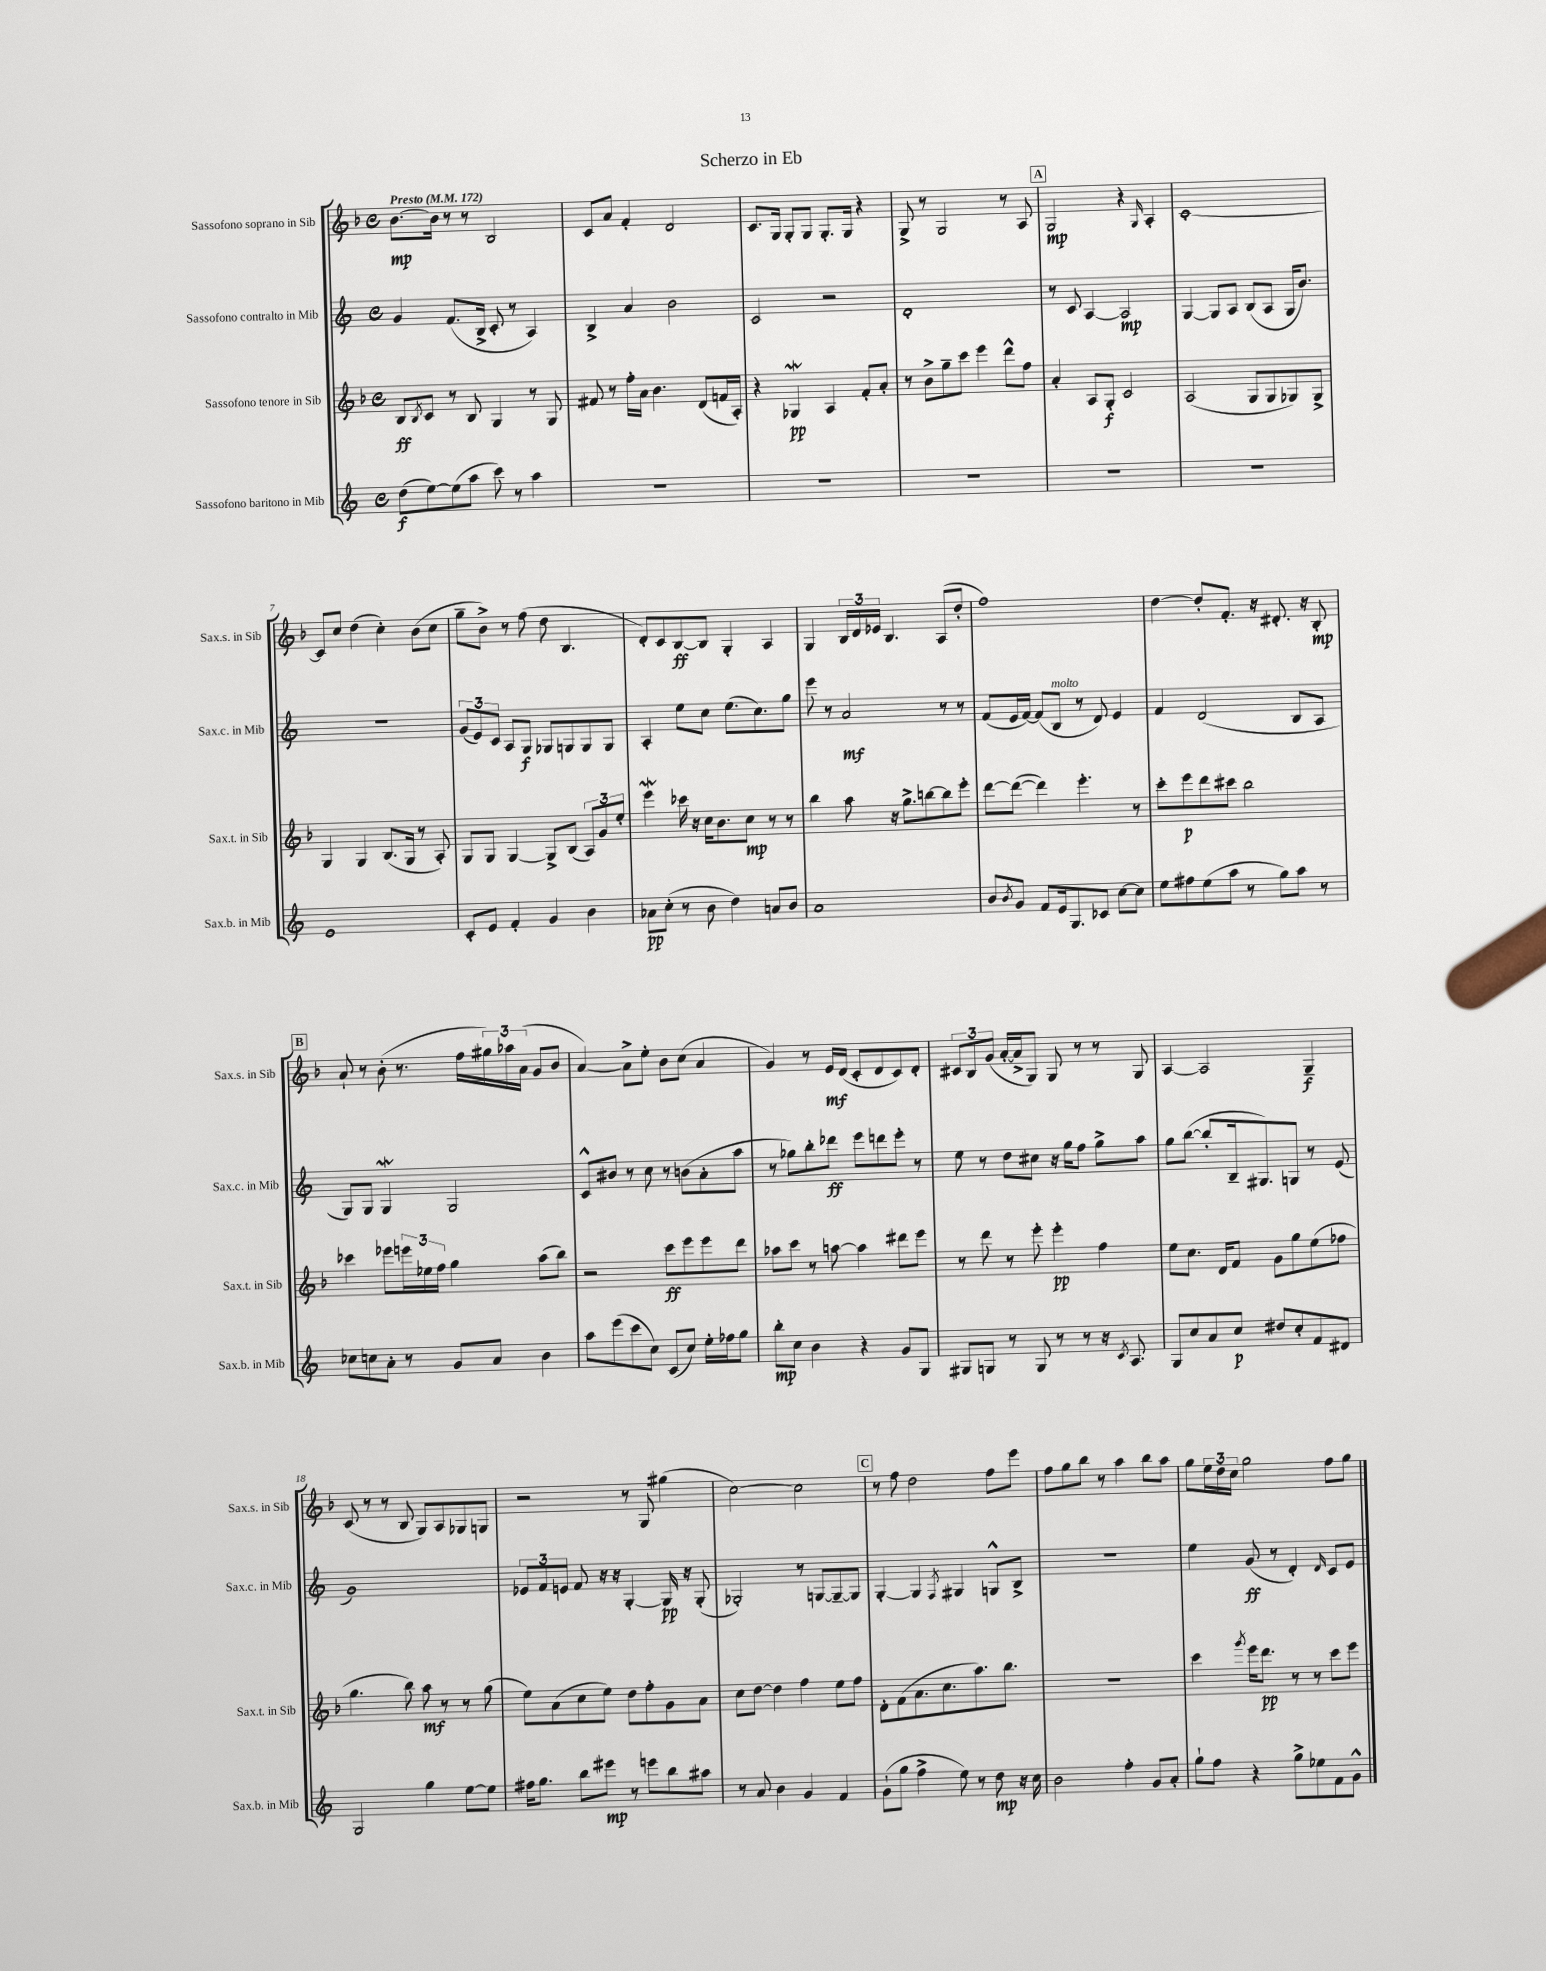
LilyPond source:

\header { title = "Scherzo in Eb" }
<<
\new StaffGroup <<
\new Staff = "s0" \with { instrumentName = "Sassofono soprano in Sib" shortInstrumentName = "Sax.s. in Sib" } {
    \clef treble \key f \major \defaultTimeSignature \time 4/4 \tempo "Presto" 4 = 172
    bes'8.~\mp bes'16 r8 r8 bes2 |
    c'8 a'8 f'4-. d'2 |
    c'8. g16 g8-. g8 g8.-. g16 r4 |
    g8-> r8 g2 r8 a8 |
    \mark \markup { \box "A" } g2\mp r4 \grace { g16 } a4-. |
    c'1~-. |
    c'8 c''8 d''4( c''4-.) bes'8( c''8 |
    g''8-- bes'8->) r8 f''8( d''8 bes4. |
    d'8-.) c'8 bes8~\ff bes8 g4-. a4 |
    g4 \tuplet 3/2 { bes16 d'16 ees'16 } bes4. a8( d''8-. |
    f''1) |
    d''4~ d''8-. f'8.-. r16 dis'8.-. r16 bes8-.\mp |
    \mark \markup { \box "B" } a'8-! r8 bes'8-.( r8. f''16 \tuplet 3/2 { gis''16) aes''16 a'16( } g'8 bes'8 |
    a'4~) a'8-> e''8-. bes'8 c''8( a'4 |
    g'4) r8 e'16\mf d'16( c'8-. d'8 c'8) d'8-. |
    \tuplet 3/2 { cis'8 bes8 g'8( } a'16~-. a'16-> g8) g8 r8 r8 g8 |
    a4~ a2 g4--\f |
    c'8( r8 r8 bes8 g8) a8 ges8 g8 |
    r2 r8 g8 gis''4( |
    c''2~) c''2 |
    \mark \markup { \box "C" } r8 f''8 d''2 f''8 e'''8 |
    f''8 g''8 bes''8 r8 a''4 bes''8 a''8 |
    g''8 \tuplet 3/2 { e''16 d''16 c''16 } g''2 f''8 g''8 \bar "|." |
}
\new Staff = "s1" \with { instrumentName = "Sassofono contralto in Mib" shortInstrumentName = "Sax.c. in Mib" } {
    \clef treble \key c \major \defaultTimeSignature \time 4/4
    g'4 f'8.( b16-> c'8-. r8 a4) |
    b4-> a'4 b'2 |
    c'2 r2 |
    d'1-. |
    \mark \markup { \box "A" } r8 c'8 a4~ a2\mp |
    g4~ g8 a8 b8( a8 g16 b'8.) |
    R1 |
    \tuplet 3/2 { g'8( e'8) c'8 } a8 g8\f ges8 g8 g8 g8 |
    a4-. e''8 c''8 e''8.( c''8.) g''8 |
    e'''8 r8 a'2\mf r8 r8 |
    f'8( e'16 f'16~) f'8( b8^\markup { \italic "molto" } r8 d'8) e'4 |
    f'4 d'2( b8 a8 |
    \mark \markup { \box "B" } g8) g8 g4\mordent g2 |
    c'8-^ bis'8 r8 c''8 r8 b'8( a'8-. a''8 |
    r8 ges''8) b''8-. des'''8\ff e'''8 d'''8 e'''8-. r8 |
    e''8 r8 d''8 cis''8 r16 g''16 f''8 g''8-> a''8 |
    g''8 b''8~( b''8-. b16-- gis8.) g8 r8 e'8( |
    g'1) |
    \tuplet 3/2 { ees'8 f'8 e'8 } f'8 r16 r16 g4~-. g16\pp r16 g8-.( |
    ges2-.) r8 g8~ g8~-- g8 |
    \mark \markup { \box "C" } g4~-. g4 \acciaccatura { f8 } gis4 g8-^ b8-> |
    R1 |
    e''4 g'8\ff( r8 d'4-.) \grace { d'16 } c'8 e'8 \bar "|." |
}
\new Staff = "s2" \with { instrumentName = "Sassofono tenore in Sib" shortInstrumentName = "Sax.t. in Sib" } {
    \clef treble \key f \major \defaultTimeSignature \time 4/4
    bes8\ff \acciaccatura { bes8 } c'8 r8 bes8 g4 r8 g8 |
    fis'8 r8 f''16-. a'16 bes'4. d'8( f'16 a16-.) |
    r4 ges4\mordent\pp a4 f'8-. a'8-. |
    r8 bes'8-> g''8-- c'''8 e'''4 d'''8-^ f''8 |
    \mark \markup { \box "A" } a'4-. a8 g8-.\f c'2 |
    a2( g8 g8 ges8) ges8-> |
    g4 g4 bes8.( g16 r8 a8-.) |
    g8 g8 g4~ g8-> bes8( \tuplet 3/2 { a8) g'8 e''8-. } |
    e'''4\mordent ces'''16 r16 c''16 bes'8. c''8\mp r8 r8 |
    bes''4 a''8 r16 g''8.-> b''8~ b''8 e'''8-. |
    d'''8~ d'''8~( d'''4) e'''4.-. r8 |
    c'''8-. e'''8\p d'''8 cis'''8 bes''2 |
    \mark \markup { \box "B" } ces'''4 ees'''8 \tuplet 3/2 { e'''16 ees''16 f''16 } g''4 a''8( bes''8) |
    r2 c'''8\ff e'''8 e'''8 d'''8 |
    aes''8 c'''8 r8 a''8~ a''4 dis'''8 e'''8 |
    r8 d'''8 r8 e'''8-. e'''4-.\pp f''4 |
    e''8 c''8. d'16 f'8 g'8 g''8 e''8( fes''8 |
    g''4. bes''8) a''8\mf r8 r8 g''8( |
    e''8) a'8( c''8 e''8) d''8 f''8-. g'8 a'8 |
    c''8 d''8~ d''4 f''4 e''8 f''8 |
    \mark \markup { \box "C" } d'8-. f'8( a'8. c''8. a''8.) bes''8. |
    R1 |
    c'''4 \acciaccatura { g'''8 } e'''16 d'''8.\pp r8 r8 c'''8 e'''8 \bar "|." |
}
\new Staff = "s3" \with { instrumentName = "Sassofono baritono in Mib" shortInstrumentName = "Sax.b. in Mib" } {
    \clef treble \key c \major \defaultTimeSignature \time 4/4
    d''8\f( e''8~) e''8( a''8 c'''8) r8 a''4 |
    R1 |
    R1 |
    R1 |
    \mark \markup { \box "A" } R1 |
    r1 |
    e'1 |
    c'8-. e'8 f'4-. g'4 b'4 |
    aes'8\pp c''8-.( r8 b'8 d''4) a'8 b'8 |
    a'1 |
    b'8 \acciaccatura { b'8 } g'8 f'8 e'16 g8. ces'8 c''8~ c''8 |
    e''8 fis''8 e''8( a''8 r8 g''8) a''8 r8 |
    \mark \markup { \box "B" } ces''8 c''8 a'8-. r8 g'8 a'8 b'4 |
    a''8 e'''8( c'''8 c''8) c'8( c''8) e''16-. fes''16 g''8 |
    b''8-.\mp c''8 b'4 r4 g'8 g8 |
    gis8 g8 r8 g8 r8 r8 r16 \acciaccatura { c'8 } a8. |
    g8 c''8 a'8 c''8\p dis''8 c''8-. f'8 dis'8 |
    g2 g''4 e''8~ e''8 |
    fis''16 g''8. b''8 eis'''8\mp r8 e'''8 b''8 ais''8 |
    r8 a'8 b'4 g'4 f'4 |
    \mark \markup { \box "C" } g'8-!( g''8 f''4-> e''8) r8 d''8\mp r16 c''16 |
    b'2 f''4-. g'8 a'8-. |
    g''8-! f''8 r4 g''8-> ees''8 f'8 g'8-^ \bar "|." |
}
>>
>>
